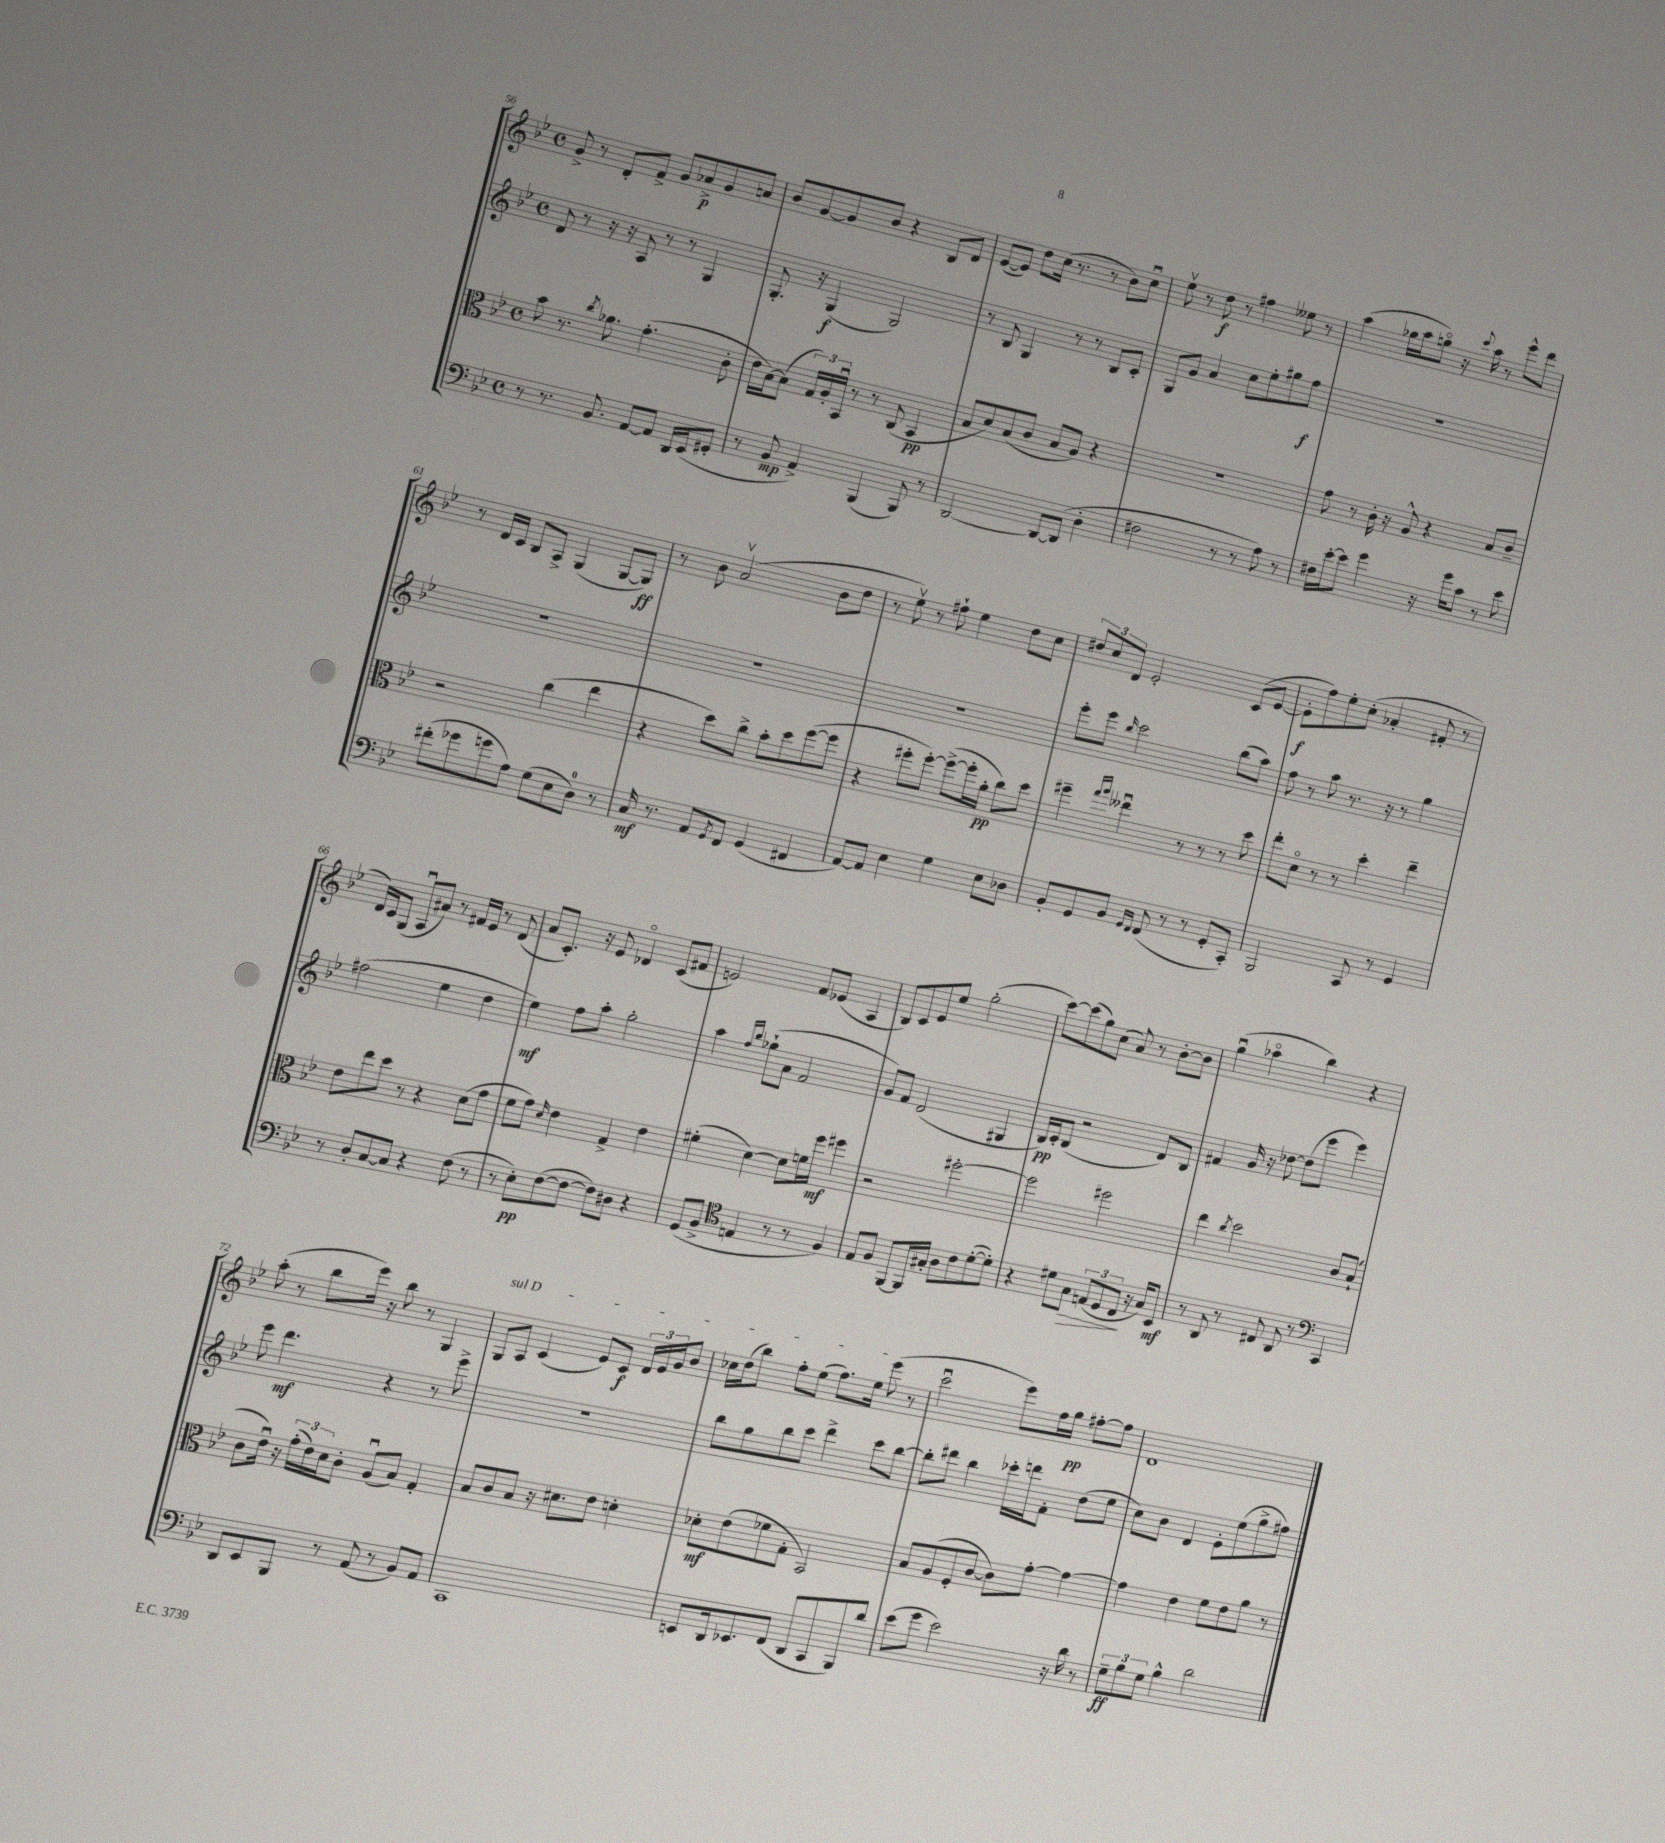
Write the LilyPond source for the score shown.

<<
\new StaffGroup <<
\new Staff = "s0" {
    \clef treble \key bes \major \defaultTimeSignature \time 4/4
    g'8-> r8 d'8-. f'8-> g'8 aes'8->\p g'8 a'8 |
    bes'8 g'8~ g'8 bes'8 r4 bes8 d'8 |
    ees'8~( ees'8) d''8 c''16( r8. r8 bes'8) c''8\downbow |
    ees''8\upbow r8 d''8\f r8 fis''4 eeses''8 r8 |
    a''4( ges''16 a''16 g''8\flageolet) r16 \appoggiatura { c'''8 } a''16 r8 ees'''8-^ d'''8 |
    r8 d'16 c'16 bes8 a8-> g4( g8~ g8\ff) |
    r8 bes'8 a'2\upbow( bes'8 d''8 |
    r8 ees''8\upbow) r8 fis''8-! ees''4 d''8 c''8 |
    \tuplet 3/2 { dis''8 c''8 d'8 } ees'2-. c'8( ees'8~ |
    ees'8-.\f f''8) ees''8-. c''8-.( aes'4-. fis'8-. r8 |
    d'16) c'16 g8( a8\downbow ais'8) r8 fis'16 ees'16 r8 d'8( |
    a'8 c'8.-.) r16 ees'8 des'4\flageolet c'8( fis'8 |
    e'2) f'8 ees'8( a4 |
    bes8) c'8 ees'8 ees''8 g''2-.( |
    c'''8~) c'''8( g''8) c''8( a'8) r8 bes'8~-. bes'8 |
    g''4\downbow( aes''4\flageolet bes''4) r4 |
    a''8-.( r8 bes''8 ees'''16) r16 bes''8 r8 g4 |
    \once \override TextSpanner.bound-details.left.text = \markup { \italic "sul D" } g8\startTextSpan a8 c'4( ees'8) c'8\f \tuplet 3/2 { d'16 ees'16 g'16 } bes'8 |
    ces''16 d''16( bes''8) f''8-. ees''8( f''8.) ees''16 ees'''8\stopTextSpan( r8 |
    c'''2\downbow ees'''8) f''16 g''16\pp fis''8~-. fis''8 |
    d'1 \bar "|." |
}
\new Staff = "s1" {
    \clef treble \key bes \major \defaultTimeSignature \time 4/4
    d'8 r8 r16 r16 a8 r8 r8 g4 |
    g8.-. r16 g4\f( g2) |
    r8 bes8 g4 r8 r8 bes8 c'8-. |
    g8 g'8 a'4 c''8 ees''8-. gis''8 f''8\f |
    R1 |
    R1 |
    R1 |
    R1 |
    ees'''8-. ees'''8 \grace { bes''16 } c'''2 bes''8( a''8) |
    f''8 r8 a''8 r8. r16 r8 g''4 |
    fis''2( ees''4 d''4 |
    ees''4\mf) f''8 a''8-. g''2-. |
    a''4 \grace { f''16 bes''16 } ges''8-!( a'8 f'2 |
    g'8) f'8 d'2( gis4 |
    bes16\pp) c'16-. bes8( r2 d'8) bes8 |
    fis'4 g'16 r16 des''8~ des''8( ees'''8 ees'''4) |
    ees'''8 d'''4.\mf r4 r8 ees'''8-> |
    R1 |
    bes''8 g''8 bes''8 c'''8 d'''4-> c'''8 bes''8~ |
    bes''8-. dis'''8 bes''4 ces'''16-. d'''16 f'8-. d''8( ees''8 |
    c''8) bes'8 d'4 ees'8-. ees''8( g''8-> fis''8) \bar "|." |
}
\new Staff = "s2" {
    \clef alto \key bes \major \defaultTimeSignature \time 4/4
    bes'8 r8. \acciaccatura { c''8 } aes'8. g'4.-.( c'8-. |
    ees'16 bes16~) bes8( \tuplet 3/2 { g16) a16-. bes,16\downbow } r8 r8 c8( bes,4\pp |
    bes8 d'8) bes8( c'8 bes8 a8) r4 |
    R1 |
    g'8 r8 c'16-. r16 a8-^ r4 bes8 c'8-- |
    r2 c''4( ees''4 |
    r4 d''8) c''8-> bes'8-. d''8 f''8~( f''8 |
    r4 fis''8-. fis''8~-.) fis''8~->( fis''16-. a'16-.\pp c''8) d''8 |
    fis''4-- \grace { g''16 a''16 } eeses''4\downbow r8 r8 r8 d''8 |
    ees''8-. d'8\flageolet r8 r8 d''4-. ees''4-- |
    ees'8 ees''8 d''8 r8 r4 d'8( g'8 |
    f'8 g'8) \grace { d'16 } ees'4 g4-> ees'4 |
    fis'4-.( d'4~) d'8 f'16 f''16\mf fis''4 |
    r2 fis''2~-. |
    fis''2 fis''2 |
    ees''4 \acciaccatura { c''8 } d''2 c'8 bes8-!( |
    c'8 ees'16\downbow) r16 \tuplet 3/2 { g'16-.( ees'16) d'16 } c'8-. a8\downbow( bes8) g4-. |
    bes8 c'8 bes8 r16 dis'8. ees'8 d'4-. |
    des'8-.\mf ees'8( fes'8 g8-. bes,2) |
    bes8 a8( f8-. c'8~ c'8) g'8~-. g'4~ |
    g'4 ees'4 f'8 ees'8 a'8 r8 \bar "|." |
}
\new Staff = "s3" {
    \clef bass \key bes \major \defaultTimeSignature \time 4/4
    r8 r8. bes,8. a,8~ a,8 d,16 ees,16( gis,8-. |
    r8 bes,8\mp a,4->) bes,,4( bes,,8) r8 |
    d,2~ d,8~ d,8( d4-. |
    fis2 r8 r8 a8) r8 |
    fis16 ees'16~-. ees'8 g'4 r16 g'16 c'8 r8 ees'8 |
    fis'8-.( ges'8 g'8 a8) g8( ees8 d8-0) r8 |
    c16\mf r8. a,8 \acciaccatura { g,8 } f,8 g,4( fis,4 |
    a,8~) a,8 ees4 g4 ees8 des8 |
    bes,8-. g,8 bes,8 \grace { g,16 f,16 } f,8( r8 r8 g,8-. c,8-.) |
    bes,,2 c,8 r8 g,4 |
    r8 d8-. c8~ c8 r4 f8( r8 |
    r8 ees8-.\pp) f8~( f8~ f8) dis8 r4 |
    g,8( bes,8-> \clef tenor e4 r8 r8 f4) |
    ees8 f8 f,8~ f,16 gis16-. a8 c'8 d'8~-.( d'8-.) |
    r4 dis'8 g8\> \tuplet 3/2 { e8( d8 c8\! } r16 g16) bes,8\mf |
    r8 a,8 r8 cis8 a,8 r8 \clef bass c,4 |
    d,8 ees,8 bes,,8 r8 a,8( r8 bes,8) a,8 |
    c,1 |
    e,8 d,16 ees,8. f,8( d,8 c,8 bes,,8) d'8 |
    ees'8( g'8 ees'2) r16 d'16 r8 |
    \tuplet 3/2 { g8--\ff bes8 g8 } bes4-^ d'2 \bar "|." |
}
>>
>>
\layout { \context { \Score currentBarNumber = #56 } }
